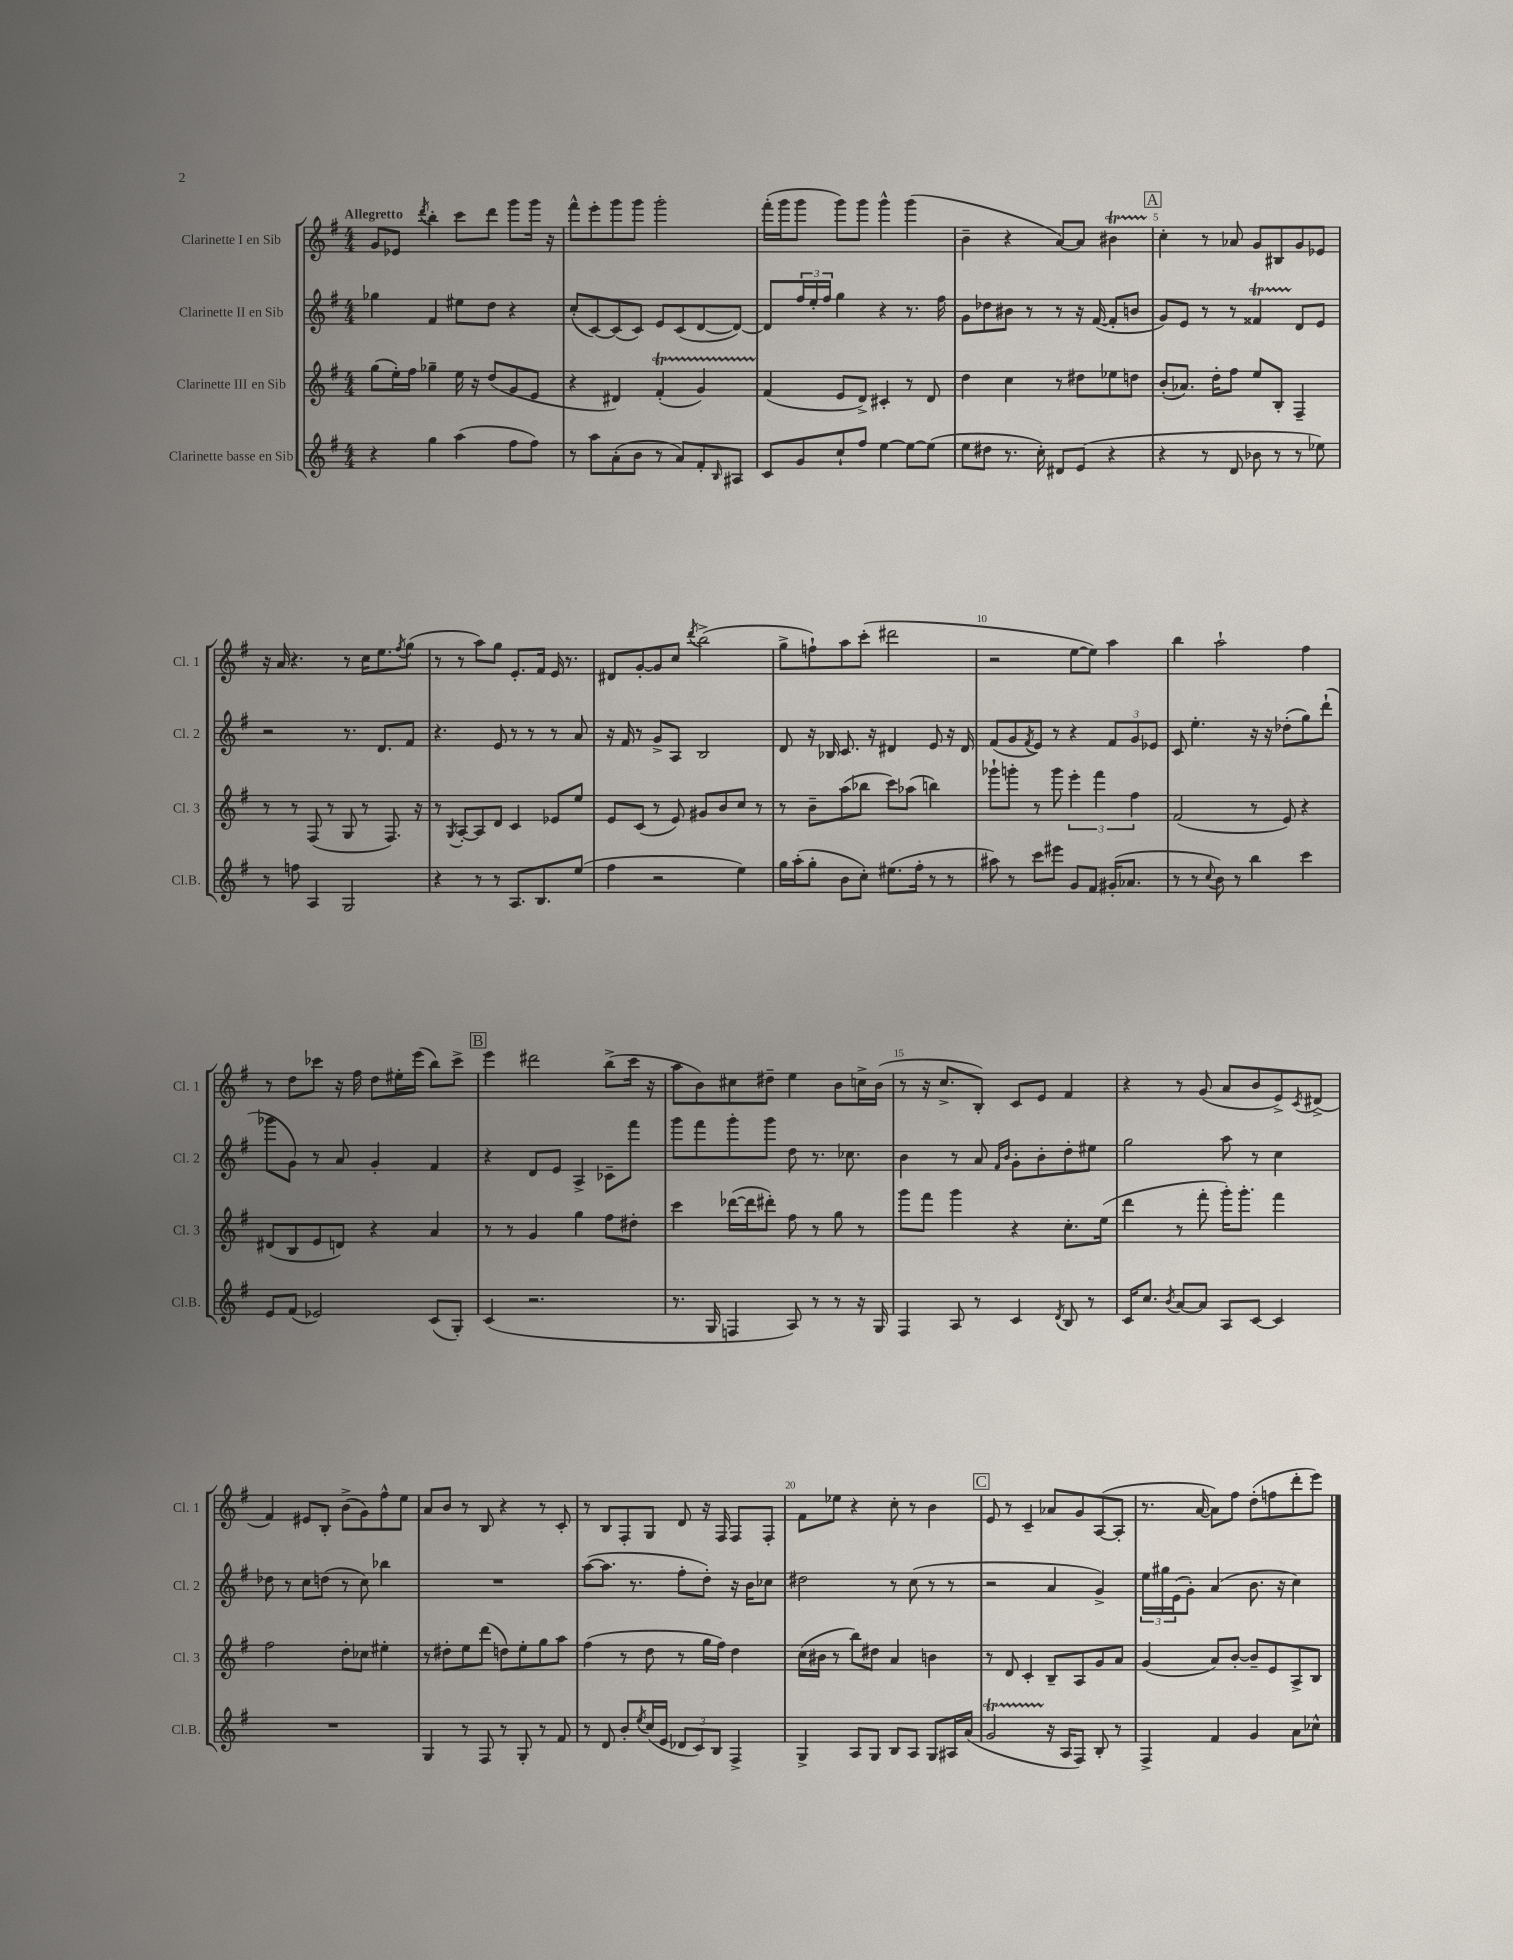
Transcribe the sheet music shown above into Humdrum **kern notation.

**kern	**kern	**kern	**kern
*staff4	*staff3	*staff2	*staff1
*clefG2	*clefG2	*clefG2	*clefG2
*k[f#]	*k[f#]	*k[f#]	*k[f#]
*M4/4	*M4/4	*M4/4	*M4/4
4r	(8gg\L	4gg-\	8g/L
.	16ee'\L)	.	8e-/J
.	16ff#\JJ	.	.
.	.	.	8qddd/
4gg\	4gg-~\	4f#/	4bb'\
(4aa\	16ee\	8ee#\L	8ccc\L
.	16r	.	.
.	(8dd/L	8dd\J	8ddd\J
8ff#\L	8g/	4r	8ggg\L
8ff#\J)	8e/J	.	16ggg\Jk
.	.	.	16r
=	=	=	=
8r	4r	(8cc'/L	8fff#^^\L
8aa\L	.	[8c/)	8eee'\
(8a'\	4d#/)	(8c/]	8ggg\
8b\J	.	8c/J)	8ggg\J
8r	(4f#'/	8e/L	2ggg'\
8a/L)	.	(8c/	.
8f#'/	4g/)	[8d/	.
16qqB/	.	.	.
8A#/J	.	8d/_J)	.
=	=	=	=
8c/L	(4f#/	8d/]L	(16fff#'\LL
.	.	.	16ggg\J
8g/	.	24ff#/L	8ggg\J
.	.	24ee'/	.
.	.	24ff#/JJ	.
8cc`/	8e/L	4gg\	8ggg\L)
8ff#/J	8d^/J)	.	8ggg\J
[4ee\	4c#'/	4r	4ggg^^\
8ee\_L	8r	8.r	(4ggg\
(8ee\]J	8d/	.	.
.	.	16ff#\	.
=	=	=	=
8ee\L	4dd\	8g\L	4b~\
8dd#\J	.	8dd-\	.
8.r	4cc\	8b#\J	4r
.	.	8r	.
16cc'\)	.	.	.
8d#/L	8r	8r	[8a/L)
(8e/J	8dd#\L	16r	8a/]J
.	.	([16f#/	.
4r	8ee-\	8f#'/]L	4b#\
.	8dd\J	8b/J	.
=	=	=	=
4r	(8b'/L	8g/L)	4cc'\
.	8.a-/J)	8e/J	.
8r	.	8r	8r
.	16dd'\LK	.	.
8d/	8ff#\J	8r	8a-/
8b-\	8ee/L	4f##/	8g/L
8r	8B'/J	.	8B#/
8r	4F#~/	8d/L	8g/
8ee-\)	.	8e/J	8e-/J
=	=	=	=
8r	8r	2r	16r
.	.	.	16a/
8ff\	8r	.	4.r
4A/	(8F#/	.	.
.	8r	.	.
2G/	8G/	8.r	8r
.	8r	.	16cc\LK
.	.	8.d/L	8.ee\
.	8.F#/)	.	.
.	.	.	8qff#/
.	.	8f#/J	(8gg\J
.	16r	.	.
=	=	=	=
4r	8r	4.r	8r
.	8qG/	.	.
.	[8A'/L	.	8r
8r	8A/]	.	8aa\L)
8r	8d/J	8e/	8gg\J
8.A/L	4c/	8r	8.e'/L
.	.	8r	.
8.B/	.	.	16f#/Jk
.	8e-/L	8r	16e/
.	.	.	8.r
(8ee/J	8ee/J	8a/	.
=	=	=	=
4ff#\	8e/L	16r	8d#/L
.	.	16f#/	.
.	(8c/J	8r	[8g'/
2r	8r	8g^/L	8g/]
.	8e/)	8A/J	8cc/J
.	.	.	8qddd/
.	8g#/L	2B/	(2bb^\
.	8b/	.	.
4ee\)	8cc/J	.	.
.	8r	.	.
=	=	=	=
16gg\LL	8r	8d/	8gg^\L
(16aa'\J	.	.	.
8gg'\J	8b~\L	16r	8ff`\)
.	.	16B-/	.
8b\L	(8aa\	8.c/	8aa\
8cc'\J)	8bb-\J	.	(8ccc'\J
.	.	16r	.
(8.ee#\L	8ccc\L)	4d#/	2ddd#\
.	(8aa-\J	.	.
16ff#'\Jk	.	.	.
8r	4bb\)	8e/	.
8r	.	16r	.
.	.	16d#/	.
=	=	=	=
8aa#\)	8ggg-`\L	(8f#/L	2r
8r	8ggg'\J	8g/	.
.	.	8qf#/	.
8ccc\L	8r	8e/J)	.
8eee#\J	8ggg\	8r	.
8g/L	6eee'\	4r	[8ee\L
8f#/J	.	.	8ee\]J)
.	6fff#\	.	.
(16g#'/LK	.	12f#/L	4aa\
8.a-/J	.	.	.
.	6ff#\	12g/	.
.	.	12e-/J	.
=	=	=	=
8r	(2f#/	8c/	4bb\
8r	.	4.ee'\	.
8qqcc/	.	.	.
8b\)	.	.	2aa`\
8r	.	.	.
4bb\	8r	16r	.
.	.	16r	.
.	8e/)	(8dd-'\L	.
4ccc\	4r	8gg\)	4ff#\
.	.	(8ddd`\J	.
=	=	=	=
8e/L	(8d#/L	8ggg-\L	8r
(8f#/J	8B/	8g\J)	8dd\L
2e-/)	8e/	8r	8ccc-\J
.	8d/J)	8a/	16r
.	.	.	16ff#\
.	4r	4g'/	8dd\L
.	.	.	16ee#'\L
.	.	.	(16eee\JJ
(8c/L	4a/	4f#/	8bb\L)
8G'/J)	.	.	8ccc-^\J
=	=	=	=
(4c/	8r	4r	4eee\
.	8r	.	.
2.r	4g/	8d/L	2ddd#\
.	.	8e/J	.
.	4gg\	4A^/	.
.	8ff#\L	8c-~\L	(8bb^\L
.	8dd#'\J	8fff#\J	16ccc\Jk
.	.	.	16r
=	=	=	=
8.r	4ccc\	8ggg\L	8aa\L
.	.	8fff#\	8b\)
16G/	.	.	.
4F/	([16ddd-\LL	8ggg'\	8cc#\
.	16ddd-\]J	.	.
.	8ddd#'\J)	8ggg\J	8dd#~\J
8A/)	8ff#\	8dd\	4ee\
8r	8r	8.r	.
8r	8gg\	.	8b\L
.	.	8.cc-\	.
16r	8r	.	16cc^\L
16G/	.	.	(16b\JJ
=	=	=	=
4F#/	8ggg\L	4b\	8r
.	8fff#\J	.	16r
.	.	.	8.cc^/L
8A/	4ggg\	8r	.
8r	.	8a/	8B'/J)
.	.	16qqf#/LL	.
.	.	16qqb/JJ	.
4c/	4r	8g'\L	8c/L
.	.	8b'\	8e/J
8qd/	.	.	.
8B/	8.cc'\L	8dd'\	4f#/
8r	.	8ee#\J	.
.	(16ee\Jk	.	.
=	=	=	=
16c/LK	4ddd\	2gg\	4r
8.cc/J	.	.	.
8qb/	.	.	.
[8a/L	8r	.	8r
8a/]J	8fff#'\	.	(8g/
8A/L	16ggg'\LK)	8aa\	8a/L
.	8.ggg'\J	.	.
[8c/J	.	8r	8b/
4c/]	4fff#\	4cc\	8e^/)
.	.	.	8qc/
.	.	.	(8d#^/J
=	=	=	=
1r	2ff#\	8dd-\	4f#/)
.	.	8r	.
.	.	8cc\L	8e#/L
.	.	(8dd\J	8B'/J
.	8dd'\L	8r	(8b^\L
.	8cc-\J	8cc\)	8g\)
.	4ee#'\	4bb-\	8ff#^^\
.	.	.	8ee\J
=	=	=	=
4G/	8r	1r	8a/L
.	8dd#'\L	.	8b/J
8r	8ee\	.	8r
8F#/	(8ddd\J	.	8B/
8r	8dd\L)	.	4r
8G'/	8ee'\	.	.
8r	8gg\	.	8r
8f#/	8aa\J	.	8c'/
=	=	=	=
8r	(4ff#\	([8aa\L	8r
8d/	.	8.aa\]J	8B/L
8b'/L	8r	.	8F#'/
.	.	8.r	.
8qee/	.	.	.
(16cc/L	8dd\	.	8G/J
16e/JJ	.	.	.
12d-/L	8r	8ff#'\L	8d/
12c/)	.	.	.
.	16gg\LL	8dd'\J)	16r
12B/J	.	.	.
.	16ff#\JJ)	.	16F#/
4F#^/	4dd\	16r	8F#/L
.	.	16b\LK	.
.	.	8cc-\J	8F#'/J
=	=	=	=
4G^/	(16cc\LL	2dd#\	8f#\L
.	16b#\JJ	.	.
.	8r	.	8ee-\J
8A/L	8bb\L)	.	4r
8G/J	8dd#\J	.	.
8B/L	4a/	8r	8cc'\
8A/J	.	(8cc\	8r
8G/L	4b\	8r	4b\
16A#/L	.	8r	.
(16a/JJ	.	.	.
=	=	=	=
2g/	8r	2r	8e/
.	8d/	.	8r
.	4c'/	.	4c~/
16r	8B~/L	4a/	8a-/L
16A/LK	.	.	.
8F#/J)	8A/	.	8g/
8B'/	8g/	4g^/)	([8A/
8r	8a/J	.	8A'/]J
=	=	=	=
4F#^/	(4g/	24ee\LL	8.r
.	.	24gg#\	.
.	.	(24e\J	.
.	.	8g'\J)	.
.	.	.	[16a/
4f#/	8a/L)	(4a/	8a\]L)
.	[8b'/J	.	8ff#\J
4g/	8b~/]L	8.b\	(8dd'\L
.	8e/	.	8ff\
.	.	16r	.
8a\L	8A^/	4cc\)	8ddd'\
8cc-^^\J	8B/J	.	8eee\J)
==	==	==	==
*-	*-	*-	*-
